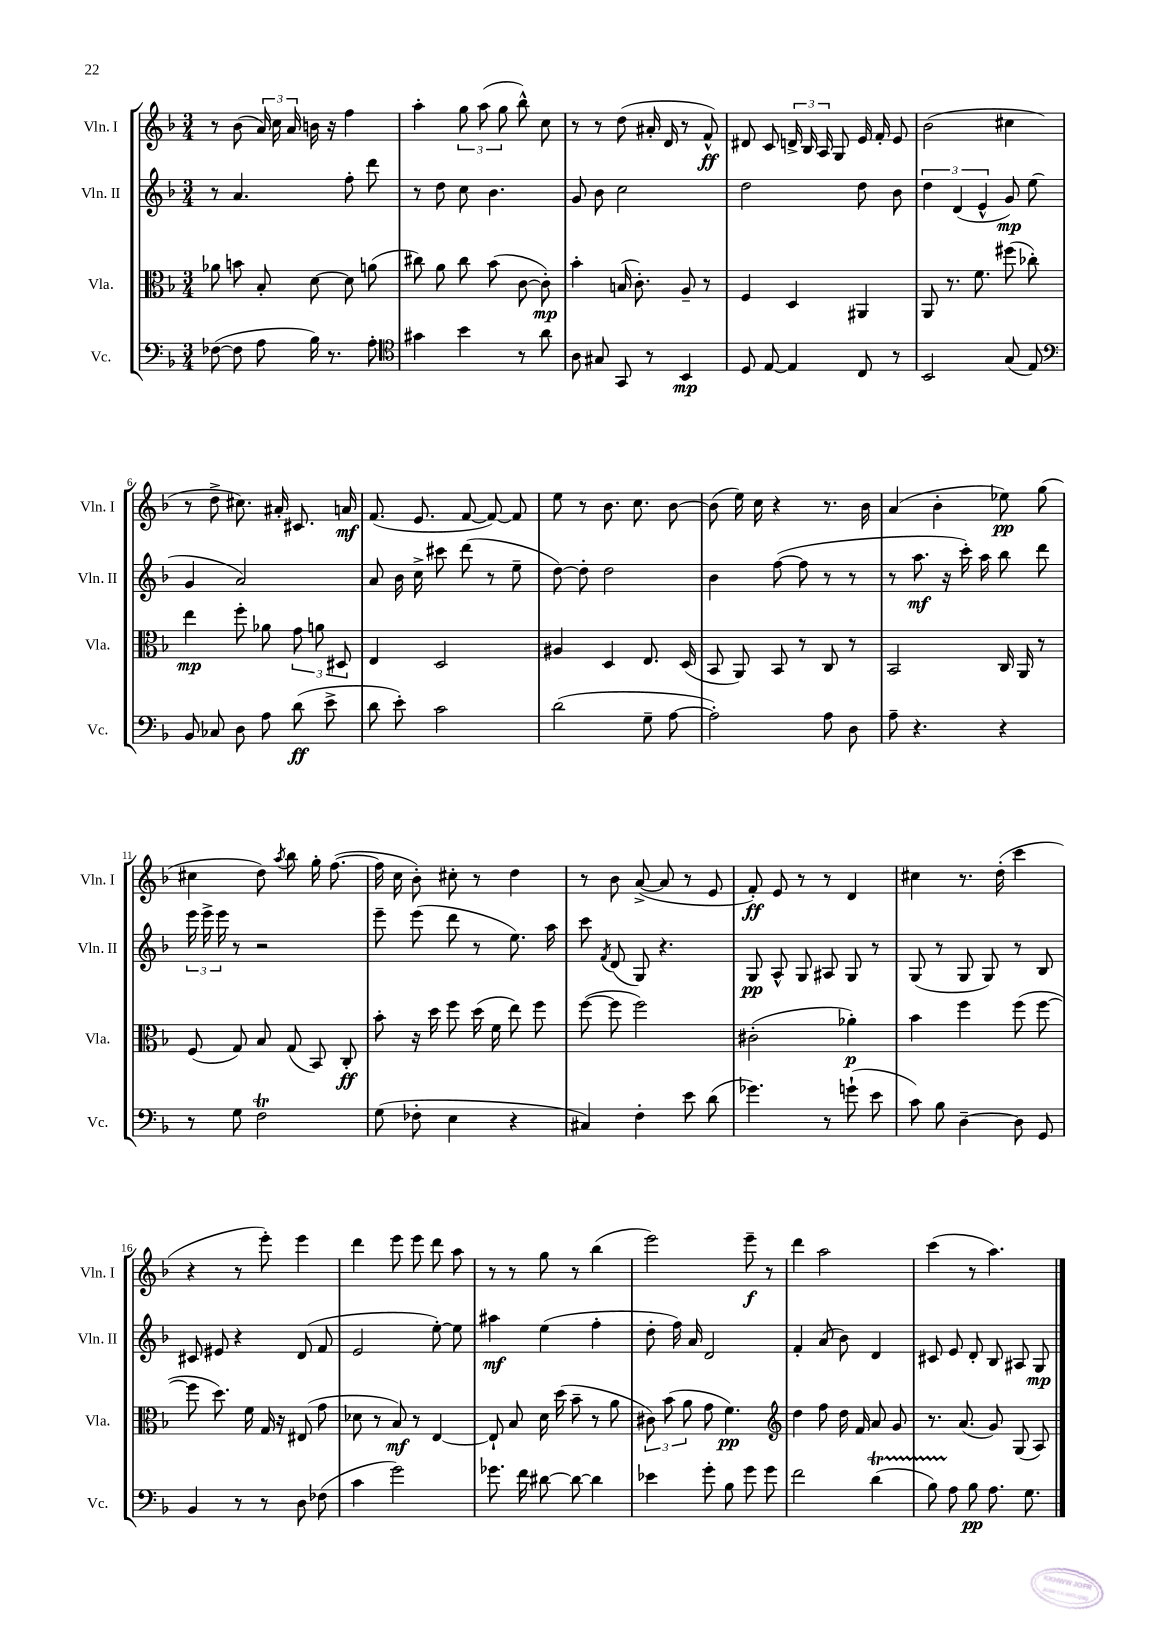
<<
\new StaffGroup <<
\new Staff = "s0" \with { instrumentName = "Vln. I" shortInstrumentName = "Vln. I" } {
    \clef treble \key f \major \numericTimeSignature \time 3/4
    \autoBeamOff r8 bes'8( \tuplet 3/2 { a'16) c''16 a'16 } b'16 r16 f''4 |
    a''4-. \tuplet 3/2 { g''8 a''8( g''8 } bes''8-^) c''8 |
    r8 r8 d''8( ais'16-. d'16 r8 f'8-^\ff) |
    dis'8 c'8 \tuplet 3/2 { d'16-> bes16 a16 } g8 e'16 f'16-. e'8 |
    bes'2( cis''4 |
    r8 d''8-> cis''8.) ais'16-. cis'8. a'16\mf |
    f'8.( e'8. f'8~ f'8~) f'8 |
    e''8 r8 bes'8. c''8. bes'8~ |
    bes'8( e''16) c''16 r4 r8. bes'16 |
    a'4( bes'4-. ees''8\pp) g''8( |
    cis''4 d''8) \acciaccatura { a''8 } bes''8 g''16-. f''8.~( |
    f''16 c''16 bes'8-.) cis''8-. r8 d''4 |
    r8 bes'8 a'8~->( a'8 r8 e'8 |
    f'8-.\ff) e'8 r8 r8 d'4 |
    cis''4 r8. d''16-.( c'''4 |
    r4 r8 e'''8-.) e'''4 |
    d'''4 e'''8 e'''8 d'''8 a''8 |
    r8 r8 g''8 r8 bes''4( |
    e'''2) e'''8--\f r8 |
    d'''4 a''2 |
    c'''4( r8 a''4.) \bar "|." |
}
\new Staff = "s1" \with { instrumentName = "Vln. II" shortInstrumentName = "Vln. II" } {
    \clef treble \key f \major \numericTimeSignature \time 3/4
    \autoBeamOff r8 a'4. f''8-. d'''8 |
    r8 d''8 c''8 bes'4. |
    g'8 bes'8 c''2 |
    d''2 d''8 bes'8 |
    \tuplet 3/2 { d''4 d'4( e'4-^ } g'8\mp) e''8( |
    g'4 a'2) |
    a'8 bes'16 c''16-> cis'''8 d'''8( r8 e''8-- |
    d''8~) d''8-. d''2 |
    bes'4 f''8~( f''8 r8 r8 |
    r8 a''8.\mf r16 c'''16-.) a''16 bes''8 d'''8 |
    \tuplet 3/2 { e'''16 e'''16-> e'''16 } r8 r2 |
    e'''8-- e'''8( d'''8 r8 e''8.) a''16 |
    c'''8 \acciaccatura { f'8 } d'8( g8) r4. |
    g8\pp a8-^ g8 ais8 g8 r8 |
    g8( r8 g8 g8) r8 bes8 |
    cis'8 eis'8 r4 d'8( f'8 |
    e'2 e''8~-.) e''8 |
    ais''4\mf e''4( f''4-. |
    d''8-. f''16) a'16 d'2 |
    f'4-. a'8( bes'8) d'4 |
    cis'8 e'8 d'8-. bes8 ais8 g8\mp \bar "|." |
}
\new Staff = "s2" \with { instrumentName = "Vla." shortInstrumentName = "Vla." } {
    \clef alto \key f \major \numericTimeSignature \time 3/4
    \autoBeamOff aes'8 b'8 bes8-. d'8~ d'8 a'8( |
    cis''8) a'8 cis''8 bes'8( c'8~ c'8-.\mp) |
    bes'4-. b16( c'8.-.) a8-- r8 |
    f4 d4 ais,4 |
    a,8 r8. f'8. fis''8( ces''8-.) |
    e''4\mp f''8-. aes'8 \tuplet 3/2 { g'8 a'8 dis8 } |
    e4 d2 |
    ais4 d4 e8. d16( |
    bes,8 a,8) bes,8 r8 c8 r8 |
    bes,2 c16 a,16 r8 |
    f8( g8) bes8 g8( bes,8) c8-.\ff |
    bes'8-. r16 d''16 f''8 d''16( f'16 e''8) f''8 |
    f''8~( f''8 f''2) |
    cis'2-.( aes'4-.\p) |
    bes'4 f''4 f''8( f''8~ |
    f''8 d''8.) f'16 g16 r16 eis8( g'8 |
    des'8 r8 bes8\mf) r8 e4~ |
    e8-! bes8 d'16 d''16( bes'8-- r8 a'8 |
    \tuplet 3/2 { cis'8) bes'8( a'8 } g'8 f'4.\pp) |
    \clef treble d''4 f''8 d''16 f'16 a'8 g'8 |
    r8. a'8.( g'8) g8( a8) \bar "|." |
}
\new Staff = "s3" \with { instrumentName = "Vc." shortInstrumentName = "Vc." } {
    \clef bass \key f \major \numericTimeSignature \time 3/4
    \autoBeamOff fes8~( fes8 a8 bes16) r8. a8-. |
    \clef tenor gis'4 bes'4 r8 a'8 |
    a8 gis8 g,8 r8 bes,4\mp |
    d8 e8~ e4 c8 r8 |
    bes,2 g8( e8) |
    \clef bass bes,8 ces8 d8 a8 d'8\ff( e'8-> |
    d'8 e'8-.) c'2 |
    d'2( g8-- a8~ |
    a2-.) a8 d8 |
    a8-- r4. r4 |
    r8 g8 f2\trill |
    g8( fes8-. e4 r4 |
    cis4) f4-. e'8 d'8( |
    ges'4.) r8 g'8-!( e'8 |
    c'8) bes8 d4~-- d8 g,8 |
    bes,4 r8 r8 d8 fes8( |
    c'4 g'2) |
    ges'8. f'16 dis'8~ dis'8~ dis'4 |
    ees'4 g'8-. bes8 g'8 g'8 |
    f'2 d'4\startTrillSpan( |
    bes8) a8\stopTrillSpan bes8\pp a8. g8. \bar "|." |
}
>>
>>
